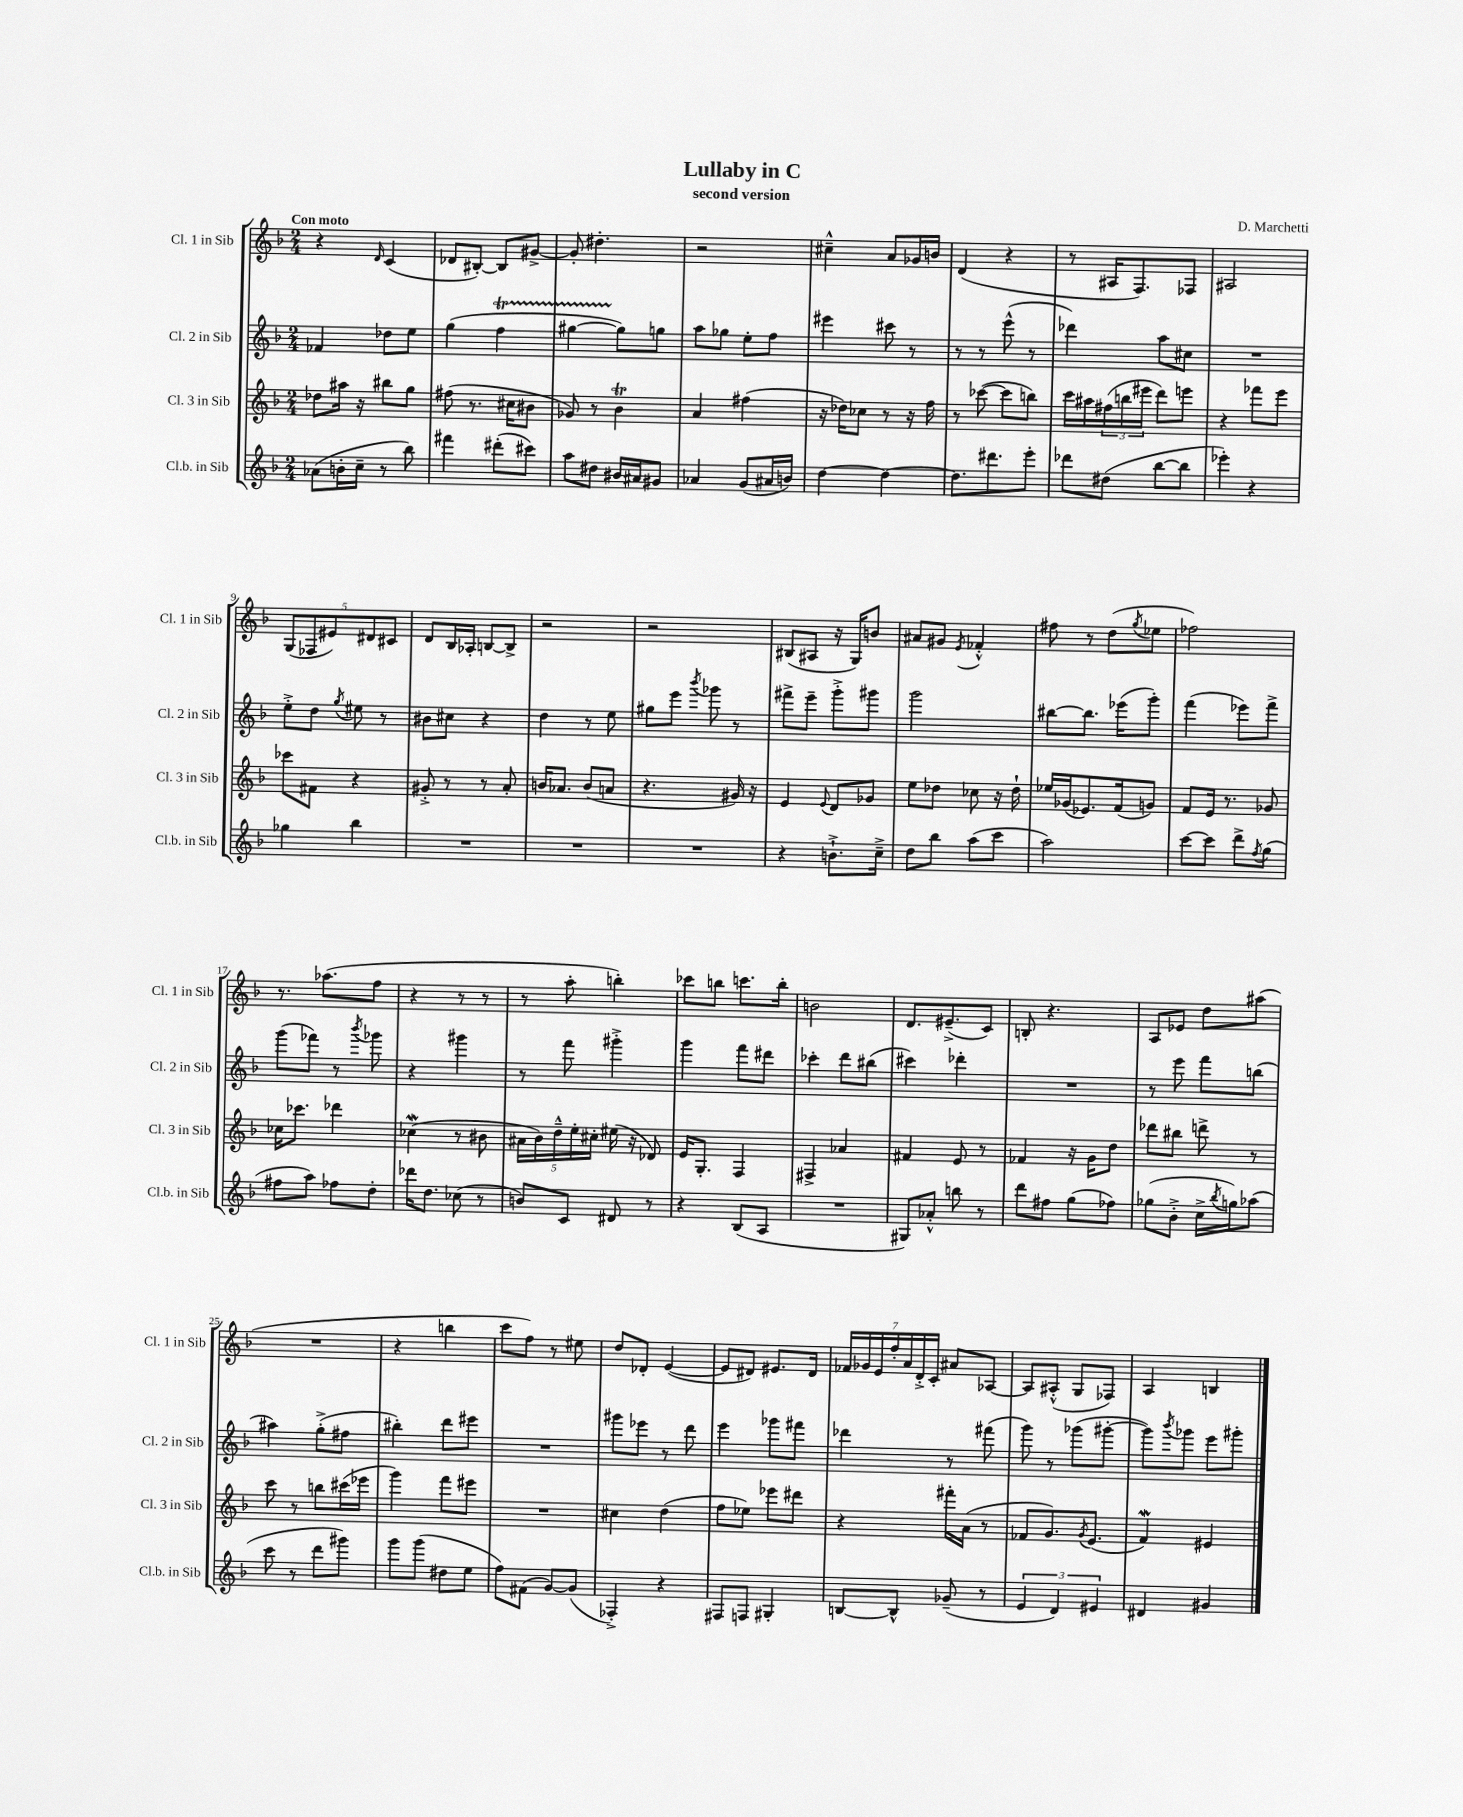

**kern	**kern	**kern	**kern
*staff4	*staff3	*staff2	*staff1
*clefG2	*clefG2	*clefG2	*clefG2
*k[b-]	*k[b-]	*k[b-]	*k[b-]
*M2/4	*M2/4	*M2/4	*M2/4
(8a-	8dd-	4f-	4r
16b'	16aa#	.	.
16cc~	16r	.	.
.	.	.	16qqd
8r	8bb#	8dd-	(4c
8bb-)	8gg	8ee	.
=	=	=	=
4fff#	(8ff#	(4gg	8d-
.	8.r	.	[8B#')
(8ddd#'	.	4ff	8B#]
.	16cc#	.	.
8ccc#)	8b#	.	[8g#^
=	=	=	=
8aa	8g-)	[4gg#	8g#']
8dd#	8r	.	4.dd#'
16b#	4b-	8gg#])	.
16a#	.	.	.
8g#	.	8gg	.
=	=	=	=
4a-	4a	8aa	2r
.	.	8gg-	.
(8g	(4ff#	8ee'	.
16a#	.	8ff	.
16b)	.	.	.
=	=	=	=
[4dd	16r	4eee#	4cc#~^^
.	16dd-)	.	.
.	8cc-	.	.
4dd_	8r	8ccc#	8a
.	16r	8r	16g-
.	16ff	.	16b
=	=	=	=
8.dd]	8r	8r	(4d
.	([8ccc-	8r	.
8.ddd#	.	.	.
.	8ccc-]	(8eee^^	4r
8eee'	8bb)	8r	.
=	=	=	=
8ddd-	16ccc	4ddd-)	8r
.	16aa#	.	.
(8dd#	(24ff#	.	16A#
.	24bb	.	.
.	.	.	8.F)
.	24eee#	.	.
[8bb-	8ddd)	8aa	.
8bb-]	8eee	8cc#	8F-
=	=	=	=
4eee-')	4r	2r	2A#
4r	8fff-	.	.
.	8eee	.	.
=	=	=	=
4gg-	8ccc-	8ee'^	(10G
.	.	.	10F-
.	8f#	8dd	.
.	.	.	10e#)
.	.	8qgg	.
4bb-	4r	8ee#	.
.	.	.	10d#
.	.	8r	.
.	.	.	10c#
=	=	=	=
2r	8g#'^	8b#	8d
.	8r	8cc#	16B-
.	.	.	16A-'
.	8r	4r	[8B
.	8a'	.	8B^]
=	=	=	=
2r	16b	4dd	2r
.	8.a-	.	.
.	(8b	8r	.
.	8a	8ee	.
=	=	=	=
2r	4.r	8gg#	2r
.	.	8eee	.
.	.	8qbbb-	.
.	.	8ggg-	.
.	16g#)	8r	.
.	16r	.	.
=	=	=	=
4r	4e	8fff#^	(8B#
.	.	8eee~	8A#
.	8qqe	.	.
8.b`^	8d	8ggg'^	16r
.	.	.	16G)
.	8g-	8ggg#	8b
16cc~^	.	.	.
=	=	=	=
8dd	8ee	2ggg	8a#
8bb-	8dd-	.	8g#
.	.	.	8qe
(8aa	8cc-	.	4f-'^^
8ccc	16r	.	.
.	16dd-`	.	.
=	=	=	=
2aa)	16ee-	[8bb#	8ff#
.	(16g-	.	.
.	8.e-)	8.bb#]	8r
.	.	.	(8dd
.	(16f	(16eee-	.
.	.	.	8qgg
.	8g)	8ggg')	8ee-
=	=	=	=
[8ccc	8f	(4fff	2ff-)
8ccc]	16e	.	.
.	8.r	.	.
8ddd^	.	8eee-)	.
8qff	.	.	.
(8gg	8g-	8fff^	.
=	=	=	=
8ff#	16cc-	(8ggg	8.r
.	8.ccc-	.	.
8aa)	.	8fff-)	.
.	.	.	(8.aa-
8ff-	4ddd-	8r	.
.	.	8qbbb-	.
8dd'	.	8ggg-	8ff
=	=	=	=
16ddd-	(4cc-	4r	4r
8.dd	.	.	.
(8cc-	8r	4ggg#	8r
8r	8b#	.	8r
=	=	=	=
8b)	20a#	8r	8r
.	20b-)	.	.
.	20dd~^^	.	.
8c	.	8fff	8aa'
.	20ee'	.	.
.	20cc#'	.	.
8d#	(16ee#	4ggg#'^	4bb')
.	16r	.	.
8r	8d-)	.	.
=	=	=	=
4r	16e	4ggg	8ccc-
.	8.G'	.	.
.	.	.	8bb
(8B-	4F	8fff	8.ccc
8A	.	8ddd#	.
.	.	.	16bb'
=	=	=	=
2r	4F#^	4ccc-'	2b
.	4a-	8ddd	.
.	.	(8bb#	.
=	=	=	=
8G#)	4f#	4ccc#)	8.d
8a-'^^	.	.	.
.	.	.	(8.e#~^
8bb	8e	4ddd-'	.
8r	8r	.	8c)
=	=	=	=
8ddd	4f-	2r	8B'
8ff#	.	.	4.r
(8gg	16r	.	.
.	16g	.	.
8ff-)	8dd	.	.
=	=	=	=
(8gg-	8ddd-	8r	8A
8b-'^	8bb#	8eee	8e-
16cc^	8ddd^	8fff	8dd
8qbb-	.	.	.
16gg)	.	.	.
(8aa-	8r	(8bb	(8aa#
=	=	=	=
8ccc	8ccc	4aa#)	2r
8r	8r	.	.
8ddd	8bb	(8gg'^	.
8ggg#)	(16ccc#	8ff#	.
.	16eee-	.	.
=	=	=	=
8ggg	4ggg)	4bb#')	4r
(8ggg	.	.	.
8dd#	8fff	8ddd	4bb
8ee	8eee#	8eee#	.
=	=	=	=
8ff)	2r	2r	8ccc
(8f#	.	.	8ff)
[8g)	.	.	8r
(8g]	.	.	8ee#
=	=	=	=
4F-'^)	4cc#	8ggg#	8dd
.	.	8eee-	8d-'
4r	(4dd	8r	([4e
.	.	8ddd	.
=	=	=	=
8F#	8ff	4eee	8e]
8F	8ee-)	.	8d#)
4G#'	8eee-	8ggg-	8.e#
.	8ddd#	8fff#	.
.	.	.	16d#
=	=	=	=
[8B	4r	4ddd-	28f-
.	.	.	28g-
.	.	.	28e
.	.	.	28ff'
8B^^]	.	.	.
.	.	.	28a
.	.	.	28d'^
.	.	.	28c'
(8g-~	16fff#'	8r	8a#
.	(16a	.	.
8r	8r	(8fff#	[8A-
=	=	=	=
6e	8f-	8ggg)	8A-]
.	8.g)	8r	(8A#'^^
6d)	.	.	.
.	.	(8ggg-	8G
.	8qg	.	.
.	(8.e	.	.
6e#	.	.	.
.	.	[8ggg#'	8F-)
=	=	=	=
4d#	4f)	8ggg#])	4A
.	.	8qbbb-	.
.	.	8ggg-	.
4g#	4e#	8eee	4B
.	.	8ggg#'	.
==	==	==	==
*-	*-	*-	*-
